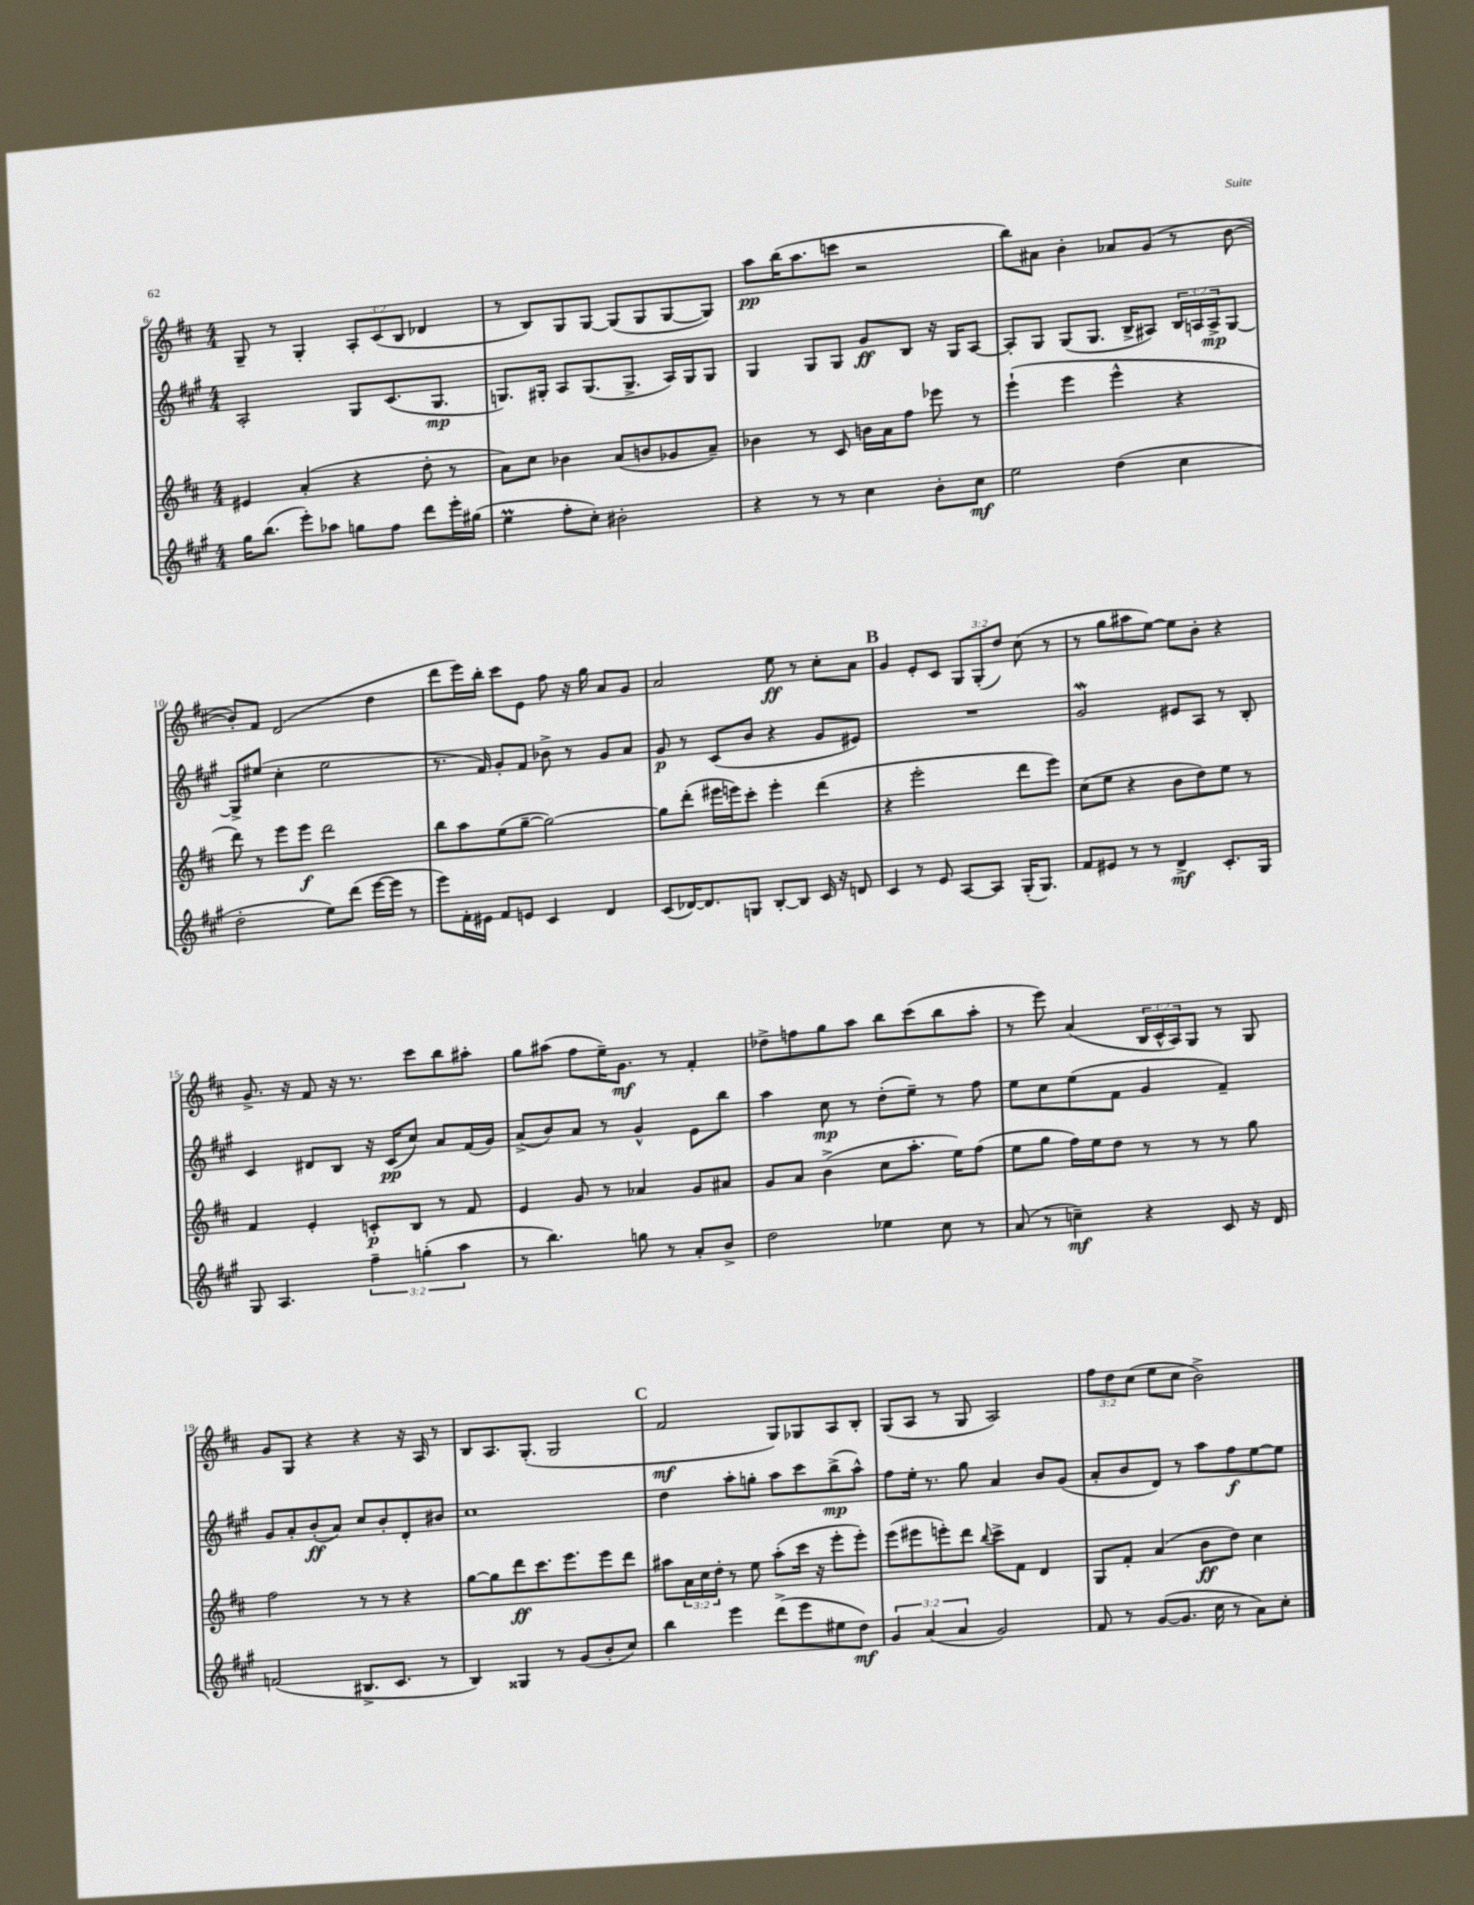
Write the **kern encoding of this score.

**kern	**dynam	**kern	**dynam	**kern	**dynam	**kern	**dynam
*part4	*part4	*part3	*part3	*part2	*part2	*part1	*part1
*staff4	*staff4	*staff3	*staff3	*staff2	*staff2	*staff1	*staff1
*clefG2	*	*clefG2	*	*clefG2	*	*clefG2	*
*k[f#c#g#]	*	*k[f#c#]	*	*k[f#c#g#]	*	*k[f#c#]	*
*M4/4	*	*M4/4	*	*M4/4	*	*M4/4	*
=6	=6	=6	=6	=6	=6	=6	=6
16gg#\KL	.	4e#X/	.	2A'/	.	8G~/	.
(8.bb\J	.	.	.	.	.	.	.
.	.	.	.	.	.	8r	.
8eee'\L)	.	(4a'/	.	.	.	4G'/	.
8aa-X\J	.	.	.	.	.	.	.
8ggn\L	.	4r	.	8G#/L	.	12A'/L	.
.	.	.	.	.	.	(12c#/	.
8ff#\J	.	.	.	(8.c#/	.	.	.
.	.	.	.	.	.	12B/J	.
8ddd\L	.	8dd'\	.	.	.	4d-X/	.
.	.	.	.	8.G#/J	mp	.	.
16eee'\L	.	8r	.	.	.	.	.
(16gg#X\JJ	.	.	.	.	.	.	.
=7	=7	=7	=7	=7	=7	=7	=7
4eeM\	.	8a\L)	.	8.Gn/L)	.	8r	.
.	.	8cc#\J	.	.	.	8B/L)	.
.	.	.	.	16G#X'/Jk	.	.	.
8ff#'\L	.	4b-X\	.	8A/L	.	8G/	.
8cc#'\J)	.	.	.	(8.G#/	.	[8G/J	.
2b#X'\	.	(8a/L	.	.	.	(8G/L]	.
.	.	.	.	8.G#^/J	.	.	.
.	.	8bn/	.	.	.	8G/	.
.	.	8g-X/	.	16A/LL)	.	[8G/	.
.	.	.	.	16G#/J	.	.	.
.	.	8a~/J)	.	8G#/J	.	8G/J])	.
=8	=8	=8	=8	=8	=8	=8	=8
4r	.	4b-X\	.	4G#/	.	8aa\L	pp
.	.	.	.	.	.	(16bb\K	.
.	.	.	.	.	.	8.aa\	.
8r	.	8r	.	8G#/L	.	.	.
8r	.	8c#/	.	8G#/J	.	8cccn\J	.
4cc#\	.	16bn\LL	.	8g#/L	ff	2r	.
.	.	16a\J	.	.	.	.	.
.	.	8ff#\J	.	8B/J	.	.	.
8b'\L	.	8eee-X\	.	16r	.	.	.
.	.	.	.	16G#/KL	.	.	.
8cc#\J	mf	8r	.	[8A/J	.	.	.
=9	=9	=9	=9	=9	=9	=9	=9
2ee\	.	(4eee`\	.	8A'/L]	.	8bb\L)	.
.	.	.	.	8G#/J	.	8a#X\J	.
.	.	4eee\	.	(8G#/L	.	4b'\	.
.	.	.	.	8.G#/J	.	.	.
(4dd\	.	4eee^^\	.	.	.	8a-X/L	.
.	.	.	.	16B^/KL	.	.	.
.	.	.	.	8A#X/J)	.	(8g/J	.
4cc#\	.	4r	.	24B/LL	.	8r	.
.	.	.	.	24An/	.	.	.
.	.	.	.	24A^/J	mp	.	.
.	.	.	.	[8G#/J	.	[8b\	.
!!LO:LB:g=z
=10	=10	=10	=10	=10	=10	=10	=10
2dd'\	.	8ddd\)	.	8G#^/L]	.	8b'/L])	.
.	.	8r	.	(8ee#X/J	.	8f#/J	.
.	.	8eee\L	.	4cc#'\	.	(2d/	.
.	.	8eee\J	f	.	.	.	.
8ee\L)	.	2ddd\	.	2ee#\	.	.	.
(8ddd\J	.	.	.	.	.	.	.
[16eee\LL	.	.	.	.	.	4dd\	.
16eee\JJ]	.	.	.	.	.	.	.
8r	.	.	.	.	.	.	.
=11	=11	=11	=11	=11	=11	=11	=11
8eee\L)	.	8bb\L	.	8.r	.	8ddd\L	.
16f#'\L	.	8aa\	.	.	.	16eee\L)	.
16e#X\JJ	.	.	.	16f#/)	.	16bb'\JJ	.
8f#/L	.	(8ee\	.	8g#'/L	.	8ccc#\L	.
8en/J	.	[8gg~\J	.	8f#/J	.	8e\J	.
4c#/	.	2gg\_)	.	8b-X^\	.	8ff#\	.
.	.	.	.	8r	.	16r	.
.	.	.	.	.	.	16gg\	.
4d/	.	.	.	8g#/L	.	8a/L	.
.	.	.	.	8a/J	.	8g/J	.
=12	=12	=12	=12	=12	=12	=12	=12
(8c#/L	.	8gg\L]	.	8g#/	p	2a/	.
[16d-X/K)	.	(8ddd'\J	.	8r	.	.	.
8.d-/]	.	.	.	.	.	.	.
.	.	16eee#X\LL	.	(8c#/L	.	.	.
.	.	16eeen\J)	.	.	.	.	.
8Gn/J	.	8ccc#'\J	.	8b/J	.	.	.
[8B'/L	.	4eee'\	.	4r	.	8ee\	ff
8B/J]	.	.	.	.	.	8r	.
16c#/	.	(4ddd\	.	8g#/L	.	8cc#'\L	.
16r	.	.	.	.	.	.	.
8dn/	.	.	.	8e#X/J)	.	8a\J	.
!!LO:REH:place=s1:t=B
=13	=13	=13	=13	=13	=13	=13	=13
4c#/	.	4r	.	1r	.	4g/	.
8r	.	2eee'\	.	.	.	8e'/L	.
8e/	.	.	.	.	.	8c#/J	.
[8A/L	.	.	.	.	.	12G/L	.
.	.	.	.	.	.	(12G'/	.
8A/J]	.	.	.	.	.	.	.
.	.	.	.	.	.	12dd/J)	.
(16G#'/KL	.	8ddd\L	.	.	.	(8cc#\	.
8.G#/J)	.	.	.	.	.	.	.
.	.	8eee\J)	.	.	.	8r	.
=14	=14	=14	=14	=14	=14	=14	=14
8f#/L	.	(8cc#\L	.	2g#W/	.	8r	.
8e#X/J	.	8ee\J	.	.	.	8gg\L	.
8r	.	4r	.	.	.	8aa#X\	.
8r	.	.	.	.	.	[8ee\J)	.
4d^/	mf	8b\L	.	8e#X/L	.	8ee\L]	.
.	.	8dd\)	.	8A/J	.	8b'\J	.
8.c#'/L	.	8ee\J	.	8r	.	4r	.
.	.	8r	.	8B'/	.	.	.
16G#/Jk	.	.	.	.	.	.	.
!!LO:LB:g=z
=15	=15	=15	=15	=15	=15	=15	=15
8G#/	.	4f#/	.	4c#/	.	8.g^/	.
4.A/	.	.	.	.	.	.	.
.	.	.	.	.	.	16r	.
.	.	4e'/	.	8d#X/L	.	8f#/	.
.	.	.	.	8B/J	.	16r	.
.	.	.	.	.	.	8.r	.
6ff#~\	.	8cn'/L	p	16r	.	.	.
.	.	.	.	(16c#/KL	pp	.	.
.	.	8B/J	.	8cc#/J)	.	8ccc#\L	.
(6ggn'\	.	.	.	.	.	.	.
.	.	8r	.	8a/L	.	8bb\	.
6aa\	.	.	.	.	.	.	.
.	.	8f#/	.	(16f#/L	.	8aa#X'\J	.
.	.	.	.	16g#/JJ)	.	.	.
=16	=16	=16	=16	=16	=16	=16	=16
8r	.	4e/	.	(8a^/L	.	8gg\L	.
4.bb\)	.	.	.	8b/)	.	(8aa#X\J	.
.	.	8g/	.	8a/J	.	8ff#\L	.
.	.	8r	.	8r	.	16ee~\K)	.
.	.	.	.	.	.	8.g\J	mf
8ggn\	.	4a-X/	.	4g#^^/	.	.	.
8r	.	.	.	.	.	8r	.
8a'/L	.	8g/L	.	8e\L	.	4f#'/	.
8b^/J	.	8a#X/J	.	8bb\J	.	.	.
=17	=17	=17	=17	=17	=17	=17	=17
2dd\	.	8g/L	.	4aa\	.	8dd-X^\L	.
.	.	8a/J	.	.	.	8ffn\	.
.	.	(4b^\	.	8cc#\	mp	8gg\	.
.	.	.	.	8r	.	8aa\J	.
4ee-X\	.	8cc#\L	.	(8dd'\L	.	8bb\L	.
.	.	8.aa'\J	.	8ee~\J)	.	(8ccc#\	.
8cc#\	.	.	.	8r	.	8bb\	.
.	.	16ee\KL)	.	.	.	.	.
8r	.	(8ff#\J	.	8ff#\	.	8aa'\J	.
=18	=18	=18	=18	=18	=18	=18	=18
(8a/	.	8ee\L	.	8ee\L	.	8r	.
8r	.	8gg\J	.	8cc#\	.	8eee\)	.
4ccn~\)	mf	16ff#\LL)	.	(8ee\	.	(4a/	.
.	.	16ee\J	.	.	.	.	.
.	.	8dd\J	.	8f#\J	.	.	.
4r	.	8r	.	4g#/	.	24B/LL	.
.	.	.	.	.	.	24c#^^/	.
.	.	.	.	.	.	24A/J)	.
.	.	8r	.	.	.	8G/J	.
8c#/	.	8r	.	4f#~/)	.	8r	.
16r	.	8gg\	.	.	.	8G/	.
16d/	.	.	.	.	.	.	.
!!LO:LB:g=z
=19	=19	=19	=19	=19	=19	=19	=19
(2fn/	.	2ff#\	.	8g#/L	.	8g/L	.
.	.	.	.	8a'/	.	8G/J	.
.	.	.	.	(8b'/	ff	4r	.
.	.	.	.	8a/J)	.	.	.
8.B#X^/L	.	8r	.	8cc#/L	.	4r	.
.	.	8r	.	8b'/	.	.	.
8.c#/J	.	.	.	.	.	.	.
.	.	4r	.	8d'/	.	16r	.
.	.	.	.	.	.	16A/	.
8r	.	.	.	8b#X/J	.	8r	.
=20	=20	=20	=20	=20	=20	=20	=20
4B/)	.	[8gg\L	.	1cc#	.	8B/L	.
.	.	8gg\]	.	.	.	8.A/	.
4G##X/	.	8ddd\	ff	.	.	.	.
.	.	.	.	.	.	(8.G'/J	.
.	.	8.ccc#\	.	.	.	.	.
8r	.	.	.	.	.	2G/	.
.	.	8.eee\	.	.	.	.	.
(8g#/L	.	.	.	.	.	.	.
8b'/	.	8eee\	.	.	.	.	.
8cc#/J)	.	8ddd\J	.	.	.	.	.
!!LO:REH:place=s1:t=C
=21	=21	=21	=21	=21	=21	=21	=21
4bb\	.	8aa#X\L	.	4dd\	.	2f#/	mf
.	.	24a\L	.	.	.	.	.
.	.	24cc#\	.	.	.	.	.
.	.	24dd'\JJ	.	.	.	.	.
4eee\	.	8r	.	8aa'\L	.	.	.
.	.	8ee\	.	8ggn'\J	.	.	.
(8ddd^\L	.	(8aa#'\L	.	8aa\L	.	8G/L)	.
8eee\	.	16ccc#\Jk	.	8ccc#\	.	8G-X/	.
.	.	16r	.	.	.	.	.
8ee#X\	.	8eee'\L	.	(8bb^\	mp	8A/	.
8dd\J)	mf	8eee'\J)	.	8aa^^\J)	.	8B'/J	.
=22	=22	=22	=22	=22	=22	=22	=22
6g#/	.	(8eee\L	.	8ff#\L	.	(8G/L	.
.	.	8eee#X\	.	16ee'\Jk	.	8A/J	.
(6a/	.	.	.	.	.	.	.
.	.	.	.	8.r	.	.	.
.	.	8eeen'\)	.	.	.	8r	.
6a/	.	.	.	.	.	.	.
.	.	8ddd\J	.	8gg#\	.	8G/	.
.	.	8qqbb/	.	.	.	.	.
2g#/)	.	8ccc#^\L	.	4a/	.	2A/)	.
.	.	8f#\J	.	.	.	.	.
.	.	4d/	.	8b/L	.	.	.
.	.	.	.	(8g#/J	.	.	.
=23	=23	=23	=23	=23	=23	=23	=23
8f#/	.	8G/L	.	8a'/L	.	12ff#\L	.
.	.	.	.	.	.	12dd\	.
8r	.	8f#'/J	.	8b/	.	.	.
.	.	.	.	.	.	(12cc#\J	.
([8g#/L	.	(4a/	.	8d/J)	.	8ee\L	.
8.g#/J]	.	.	.	8r	.	8cc#\J	.
.	.	8b\L	ff	8aa\L	.	2b^\)	.
16cc#\	.	.	.	.	.	.	.
8r	.	8dd\J)	.	8ff#\	f	.	.
8a\L)	.	4cc#\	.	[8ee\	.	.	.
8cc#'\J	.	.	.	8ee\J]	.	.	.
==	==	==	==	==	==	==	==
*-	*-	*-	*-	*-	*-	*-	*-
